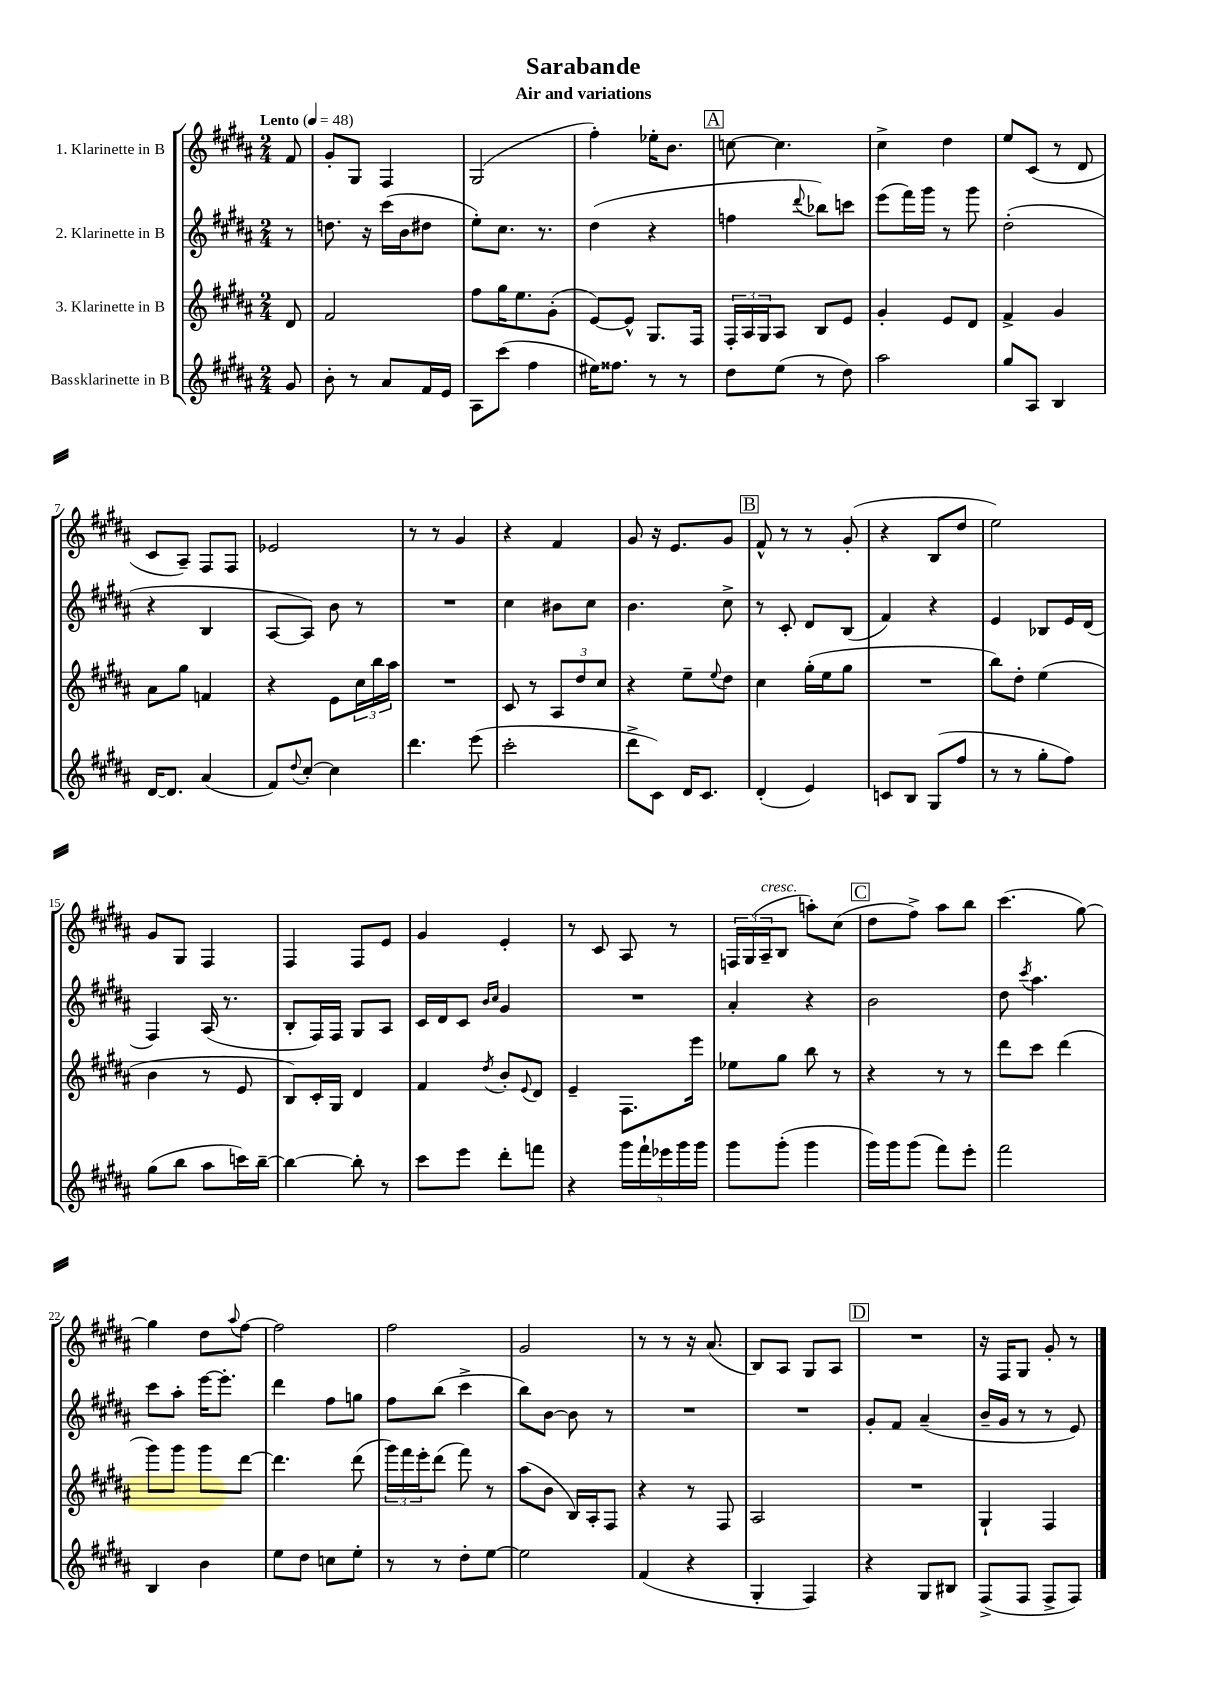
\header { title = "Sarabande" subtitle = "Air and variations" }
<<
\new StaffGroup <<
\new Staff = "s0" \with { instrumentName = "1. Klarinette in B" } {
    \clef treble \key b \major \numericTimeSignature \time 2/4 \partial 8 \tempo "Lento" 4 = 48
    fis'8 |
    gis'8-. gis8 fis4 |
    gis2( |
    fis''4-.) ees''16-. b'8. |
    \mark \markup { \box "A" } c''8~ c''4. |
    cis''4-> dis''4 |
    e''8 cis'8( r8 dis'8 |
    cis'8 ais8--) fis8 fis8 |
    ees'2 |
    r8 r8 gis'4 |
    r4 fis'4 |
    gis'8 r16 e'8. gis'8 |
    \mark \markup { \box "B" } fis'8-^ r8 r8 gis'8-.( |
    r4 b8 dis''8 |
    e''2) |
    gis'8 gis8 fis4 |
    fis4 fis8 e'8 |
    gis'4 e'4-. |
    r8 cis'8 ais8 r8 |
    \tuplet 3/2 { f16 gis16( ais16--^\markup { \italic "cresc." } } b8 a''8-.) cis''8( |
    \mark \markup { \box "C" } dis''8 fis''8->) ais''8 b''8 |
    cis'''4.( gis''8~) |
    gis''4 dis''8 \appoggiatura { ais''8 } fis''8~ |
    fis''2 |
    fis''2 |
    gis'2 |
    r8 r8 r16 ais'8.( |
    b8) ais8 gis8 ais8 |
    \mark \markup { \box "D" } R2 |
    r16 fis16 gis8 gis'8-. r8 \bar "|." |
}
\new Staff = "s1" \with { instrumentName = "2. Klarinette in B" } {
    \clef treble \key b \major \numericTimeSignature \time 2/4 \partial 8
    r8 |
    d''8. r16 cis'''16( b'16 dis''8 |
    e''8-.) cis''8. r8. |
    dis''4( r4 |
    \mark \markup { \box "A" } f''4 \appoggiatura { dis'''8 } bes''8) c'''8 |
    e'''8( fis'''16) gis'''16 r8 gis'''8 |
    dis''2-.( |
    r4 b4 |
    ais8~ ais8) b'8 r8 |
    R2 |
    cis''4 bis'8 cis''8 |
    b'4. cis''8-> |
    \mark \markup { \box "B" } r8 cis'8-. dis'8 b8( |
    fis'4) r4 |
    e'4 bes8 e'16 dis'16( |
    fis4) ais16( r8. |
    b8-. fis16) fis16 gis8 ais8 |
    cis'16 dis'16 cis'8 \grace { b'16 cis''16 } gis'4 |
    R2 |
    ais'4-. r4 |
    \mark \markup { \box "C" } b'2 |
    dis''8 \acciaccatura { cis'''8 } ais''4. |
    cis'''8 ais''8-. e'''16~ e'''8.-. |
    dis'''4 fis''8 g''8 |
    fis''8 b''8( cis'''4-> |
    b''8) b'8~ b'8 r8 |
    R2 |
    R2 |
    \mark \markup { \box "D" } gis'8-. fis'8 ais'4--( |
    b'16-- gis'16 r8 r8 e'8) \bar "|." |
}
\new Staff = "s2" \with { instrumentName = "3. Klarinette in B" } {
    \clef treble \key b \major \numericTimeSignature \time 2/4 \partial 8
    dis'8 |
    fis'2 |
    fis''8 gis''16 e''8. gis'8-.( |
    e'8~) e'8-^ gis8. fis16 |
    \mark \markup { \box "A" } \tuplet 3/2 { fis16-. ais16 gis16 } ais8 b8 e'8 |
    gis'4-. e'8 dis'8 |
    fis'4-> gis'4 |
    ais'8 gis''8 f'4 |
    r4 e'8 \tuplet 3/2 { cis''16 b''16 ais''16 } |
    R2 |
    cis'8 r8 \tuplet 3/2 { ais8 dis''8 cis''8 } |
    r4 e''8-- \appoggiatura { e''8 } dis''8 |
    \mark \markup { \box "B" } cis''4 gis''16-.( e''16 gis''8 |
    R2 |
    b''8) dis''8-. e''4( |
    b'4 r8 e'8 |
    b8) cis'16-. gis16 dis'4 |
    fis'4 \acciaccatura { dis''8 } b'8-. \appoggiatura { e'8 } dis'8 |
    e'4-- fis8. e'''16 |
    ees''8 gis''8 b''8 r8 |
    \mark \markup { \box "C" } r4 r8 r8 |
    dis'''8 cis'''8 dis'''4( |
    gis'''8) gis'''8 gis'''8 dis'''8~ |
    dis'''4. dis'''8( |
    \tuplet 3/2 { gis'''16) fis'''16 e'''16-. } dis'''8( fis'''8) r8 |
    ais''8( b'8 b16) ais16-. fis8 |
    r4 r8 fis8 |
    ais2 |
    \mark \markup { \box "D" } R2 |
    gis4-! fis4 \bar "|." |
}
\new Staff = "s3" \with { instrumentName = "Bassklarinette in B" } {
    \clef treble \key b \major \numericTimeSignature \time 2/4 \partial 8
    gis'8 |
    b'8-. r8 ais'8 fis'16 e'16 |
    ais8 cis'''8( fis''4 |
    eis''16) fisis''8. r8 r8 |
    \mark \markup { \box "A" } dis''8 e''8( r8 dis''8) |
    ais''2 |
    gis''8 ais8 b4 |
    dis'16~ dis'8. ais'4( |
    fis'8) \appoggiatura { dis''8 } cis''8~-. cis''4 |
    dis'''4. e'''8( |
    cis'''2-. |
    dis'''8-> cis'8) dis'16 cis'8. |
    \mark \markup { \box "B" } dis'4-.( e'4) |
    c'8 b8 gis8( fis''8 |
    r8 r8 gis''8-. fis''8) |
    gis''8( b''8 ais''8 c'''16) b''16~-- |
    b''4~ b''8-. r8 |
    cis'''8 e'''8 dis'''8-. f'''8 |
    r4 \tuplet 5/4 { gis'''16 fis'''16-! ees'''16 gis'''16 gis'''16 } |
    gis'''8 gis'''8-.( gis'''4 |
    \mark \markup { \box "C" } gis'''16) gis'''16 gis'''8( fis'''8) e'''8-. |
    fis'''2 |
    b4 b'4 |
    e''8 dis''8 c''8 e''8-. |
    r8 r8 dis''8-. e''8~ |
    e''2 |
    fis'4( r4 |
    gis4-. fis4) |
    \mark \markup { \box "D" } r4 gis8 bis8 |
    fis8->( fis8 fis8-> fis8) \bar "|." |
}
>>
>>
